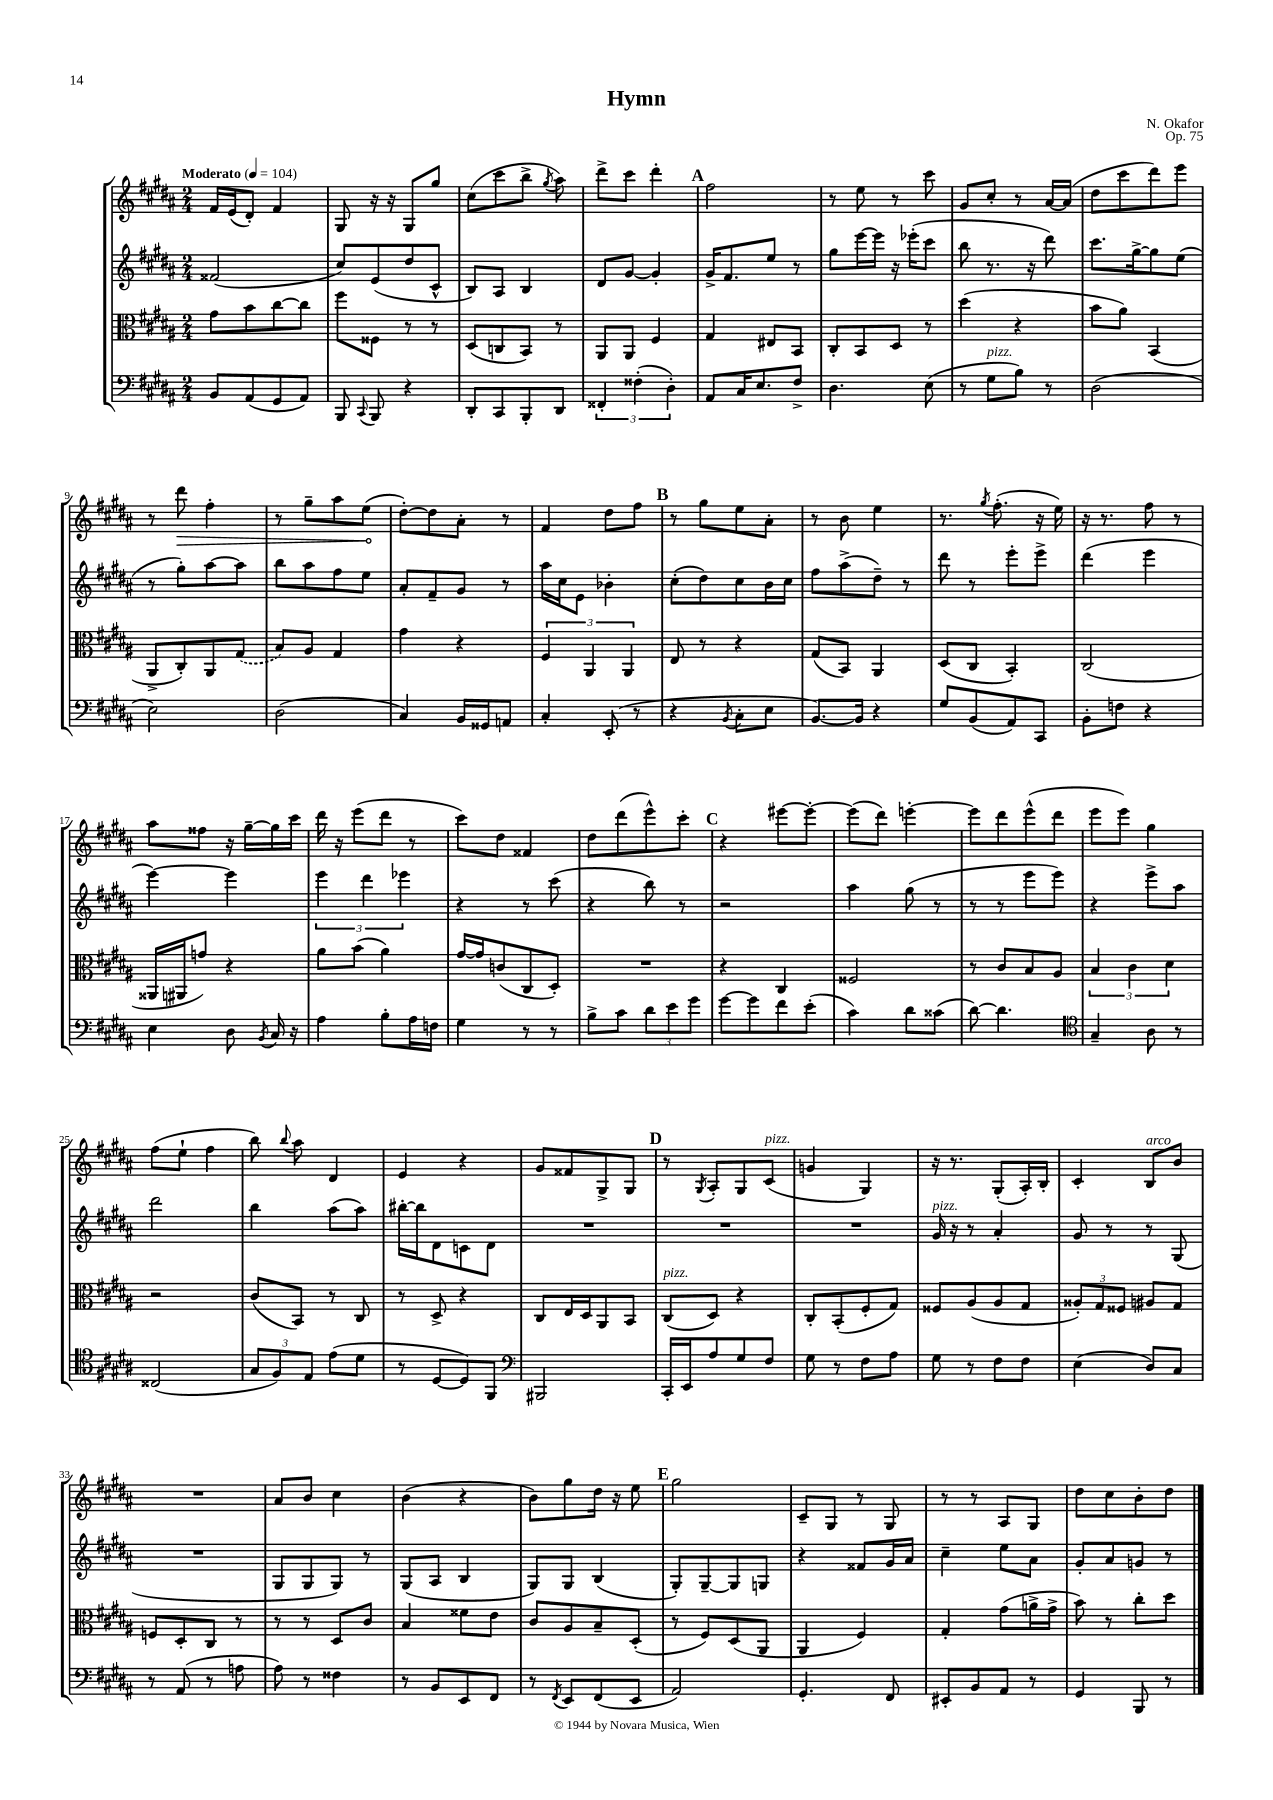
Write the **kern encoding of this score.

**kern	**kern	**kern	**kern
*staff4	*staff3	*staff2	*staff1
*clefF4	*clefC3	*clefG2	*clefG2
*k[f#c#g#d#a#]	*k[f#c#g#d#a#]	*k[f#c#g#d#a#]	*k[f#c#g#d#a#]
*M2/4	*M2/4	*M2/4	*M2/4
*MM104	*MM104	*MM104	*MM104
8BB	8g#	(2f##	16f#
.	.	.	(16e
(8AA#	8b	.	8d#')
8GG#	[8cc#	.	4f#
8AA#)	8cc#]	.	.
=	=	=	=
8BBB	8ff#	8cc#)	8G#
8qqCC#	.	.	.
8BBB	8F##	(8e	16r
.	.	.	16r
4r	8r	8dd#	8G#
.	8r	8c#^^	8gg#
=	=	=	=
8DD#'	(8D#	8B)	(8cc#
8CC#	8C	8A#	8ccc#
8BBB'	8BB)	4B	8bb^
.	.	.	8qgg#
8DD#	8r	.	8aa#)
=	=	=	=
6FF##'	8AA#	8d#	8ddd#^
.	8AA#	[8g#	8ccc#
(6F##'	.	.	.
.	4F#	4g#']	4ddd#'
6D#')	.	.	.
=	=	=	=
8AA#	4G#	16g#^	2ff#
.	.	8.f#	.
16C#	.	.	.
8.E	.	.	.
.	8E#	8ee	.
8F#^	8BB	8r	.
=	=	=	=
4.D#	8C#'	8gg#	8r
.	8BB	[16eee	8ee
.	.	16eee]	.
.	8D#	16r	8r
.	.	(16eee-'	.
(8E	8r	8ccc#	8ccc#
=	=	=	=
8r	(4dd#	8bb	8g#
8G#	.	8.r	8cc#'
8B)	4r	.	8r
.	.	16r	.
8r	.	8ddd#)	[16a#
.	.	.	(16a#]
=	=	=	=
(2D#	8b	8.ccc#	8dd#
.	8a#)	.	8ccc#
.	.	[16gg#^	.
.	(4BB	8gg#]	8ddd#)
.	.	(8ee	8eee
=	=	=	=
2E)	8AA#^	8r	8r
.	8C#')	8gg#')	8ddd#
.	8AA#	[8aa#	4ff#'
.	(8G#	8aa#]	.
=	=	=	=
(2D#	8B)	8bb	8r
.	8A#	8aa#	8gg#~
.	4G#	8ff#	8aa#
.	.	8ee	(8ee
=	=	=	=
4C#)	4g#	8a#'	[8dd#')
.	.	8f#~	8dd#]
16BB	4r	8g#	8a#'
16GG##	.	.	.
8AA	.	8r	8r
=	=	=	=
4C#'	6F#	16aa#	4f#
.	.	16cc#	.
.	.	8e	.
.	6AA#	.	.
(8EE'	.	4b-'	8dd#
.	6AA#	.	.
8r	.	.	8ff#
=	=	=	=
4r	8E	(8cc#'	8r
.	8r	8dd#)	8gg#
8qBB	.	.	.
8C#'	4r	8cc#	8ee
8E	.	16b	8a#'
.	.	16cc#	.
=	=	=	=
[8.BB)	(8G#	8ff#	8r
.	8BB)	(8aa#^	8b
16BB]	.	.	.
4r	4AA#	8dd#~)	4ee
.	.	8r	.
=	=	=	=
8G#	(8D#	8ddd#	8.r
(8BB	8C#	8r	.
.	.	.	8qgg#
.	.	.	(8.ff#'
8AA#)	4BB')	8eee'	.
8CC#	.	8eee^	16r
.	.	.	16ee)
=	=	=	=
8BB'	(2C#	(4ddd#	16r
.	.	.	8.r
8F	.	.	.
4r	.	4eee	8ff#
.	.	.	8r
=	=	=	=
4E	16AA##	[4eee)	8aa#
.	16AA#	.	.
.	8g)	.	8ff##
8D#	4r	4eee]	16r
.	.	.	[16gg#~
8qBB	.	.	.
16C#	.	.	16gg#]
16r	.	.	16ccc#
=	=	=	=
4A#	8a#	6eee	16ddd#
.	.	.	16r
.	(8b	.	(8eee
.	.	6ddd#	.
8B'	4a#)	.	8ddd#
.	.	6eee-	.
16A#	.	.	8r
16F	.	.	.
=	=	=	=
4G#	[16g#	4r	8ccc#)
.	16g#]	.	.
.	(8c	.	8dd#
8r	8C#	8r	4f##
8r	8D#')	(8ccc#	.
=	=	=	=
8B^	2r	4r	8dd#
8c#	.	.	(8ddd#
12d#	.	8bb)	8eee^^)
12e	.	.	.
.	.	8r	8ccc#'
12g#	.	.	.
=	=	=	=
[8g#	4r	2r	4r
8g#]	.	.	.
8f#	4C#	.	[8eee#
(8e'	.	.	8eee#'_
=	=	=	=
4c#)	2F##	4aa#	(8eee#]
.	.	.	8ddd#)
8d#	.	(8gg#	[4eee'
(8c##	.	8r	.
=	=	=	=
[8d#)	8r	8r	8eee]
4.d#]	8c#	8r	8ddd#
.	8B	8eee	(8eee^^
.	8A#	8eee)	8ddd#
=	=	=	=
*clefC4	*	*	*
4G#~	6B	4r	8eee
.	.	.	8eee)
.	6c#	.	.
8A#	.	8eee^	4gg#
.	6d#	.	.
8r	.	8aa#	.
=	=	=	=
(2C##	2r	2ddd#	(8ff#
.	.	.	8ee`
.	.	.	4ff#
=	=	=	=
12G#	(8c#	4bb	8bb)
12F#)	.	.	.
.	.	.	8qqbb
.	8BB)	.	8aa#
12E	.	.	.
(8e	8r	(8aa#	4d#
8d#	8C#	8aa#)	.
=	=	=	=
8r	8r	[16bb#'	4e
.	.	16bb#]	.
[8D#	8D#^	8d#	.
8D#])	4r	8c	4r
8FF#	.	8d#	.
=	=	=	=
*clefF4	*	*	*
2BBB#	8C#	2r	8g#
.	16E	.	8f##
.	16D#	.	.
.	8AA#	.	8G#^
.	8BB	.	8G#
=	=	=	=
16CC#'	(8C#	2r	8r
16EE	.	.	.
.	.	.	8qG#
8A#	8D#)	.	8A#'
8G#	4r	.	8G#
8F#	.	.	(8c#
=	=	=	=
8G#	8C#'	2r	4g
8r	(8BB'	.	.
8F#	8F#'	.	4G#)
8A#	8G#)	.	.
=	=	=	=
8G#	8F##	16g#	16r
.	.	16r	8.r
8r	(8A#	8r	.
8F#	8A#	4a#'	(8G#'
8F#	8G#	.	16A#')
.	.	.	16B'
=	=	=	=
(4E	12A##')	8g#	4c#'
.	12G#	.	.
.	.	8r	.
.	12F##	.	.
8D#)	8A#	8r	8B
8C#	8G#	(8G#	8b
=	=	=	=
8r	8F	2r	2r
(8AA#	8D#'	.	.
8r	8C#	.	.
8A	8r	.	.
=	=	=	=
8A#)	8r	8G#	8a#
8r	8r	8G#	8b
4F##	8D#	8G#)	4cc#
.	8c#	8r	.
=	=	=	=
8r	4B	(8G#	(4b
8BB	.	8A#	.
8EE	8f##	4B	4r
8FF#	8e	.	.
=	=	=	=
8r	8c#	8G#)	8b)
8qFF#	.	.	.
8EE	8A#	8G#	8gg#
(8FF#	8B~	(4B	16dd#
.	.	.	16r
8EE	(8D#'	.	8ee
=	=	=	=
2AA#)	8r	8G#')	2gg#
.	8F#)	[8G#~	.
.	(8D#	8G#]	.
.	8AA#	8G	.
=	=	=	=
4.GG#'	4AA#	4r	8c#~
.	.	.	8G#
.	4F#)	8f##	8r
8FF#	.	16g#	8G#
.	.	16a#	.
=	=	=	=
8EE#'	4G#'	4cc#~	8r
8BB	.	.	8r
8AA#	(8g#	8ee	8A#
8r	16a^	8a#	8G#
.	16g#^	.	.
=	=	=	=
4GG#	8b)	8g#'	8dd#
.	8r	8a#	8cc#
8BBB	8cc#'	8g	8b'
8r	8dd#	8r	8dd#
==	==	==	==
*-	*-	*-	*-
